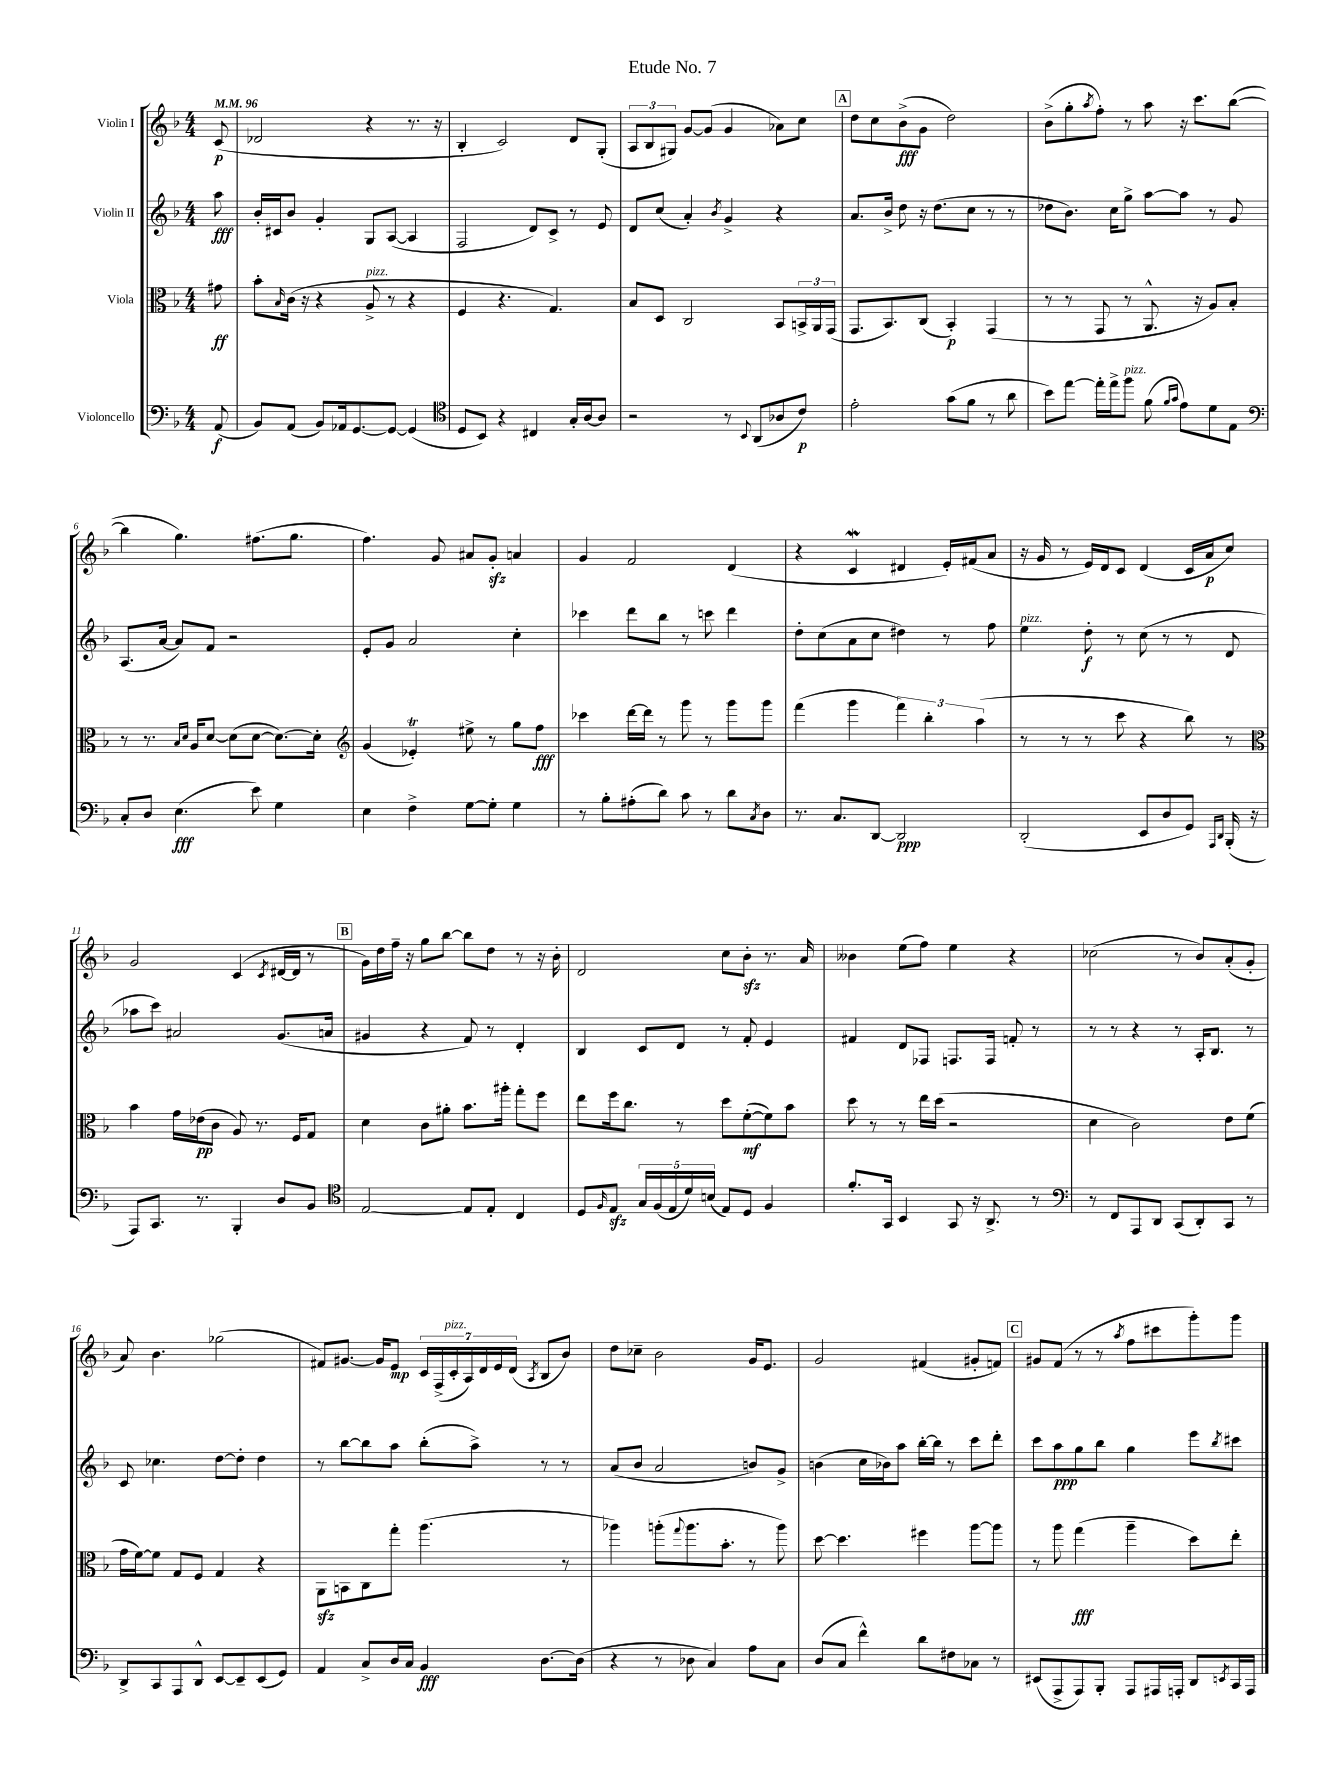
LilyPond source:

\header { title = "Etude No. 7" }
<<
\new StaffGroup <<
\new Staff = "s0" \with { instrumentName = "Violin I" } {
    \clef treble \key f \major \numericTimeSignature \time 4/4 \partial 8 \tempo 4 = 96
    c'8\p( |
    des'2 r4 r8. r16 |
    bes4-. c'2) d'8 g8-.( |
    \tuplet 3/2 { a8 bes8 gis8) } g'8~ g'8( g'4 aes'8) c''8 |
    \mark \markup { \box "A" } d''8 c''8 bes'8->\fff( g'8 d''2) |
    bes'8->( g''8-. \acciaccatura { a''8 } f''8-.) r8 a''8 r16 c'''8. bes''8~( |
    bes''4 g''4.) fis''8.( g''8. |
    f''4.) g'8 ais'8 g'8-.\sfz a'4 |
    g'4 f'2 d'4( |
    r4 c'4\mordent dis'4 e'16-.) fis'16( a'8 |
    r16 g'16 r8 e'16) d'16 c'8 d'4( c'16 a'16\p c''8) |
    g'2 c'4( \acciaccatura { c'8 } dis'16~ dis'16 r8 |
    \mark \markup { \box "B" } g'16) d''16 f''16-- r16 g''8 bes''8~ bes''8 d''8 r8 r16 bes'16-. |
    d'2 c''8 bes'8-.\sfz r8. a'16 |
    beses'4 e''8( f''8) e''4 r4 |
    ces''2( r8 bes'8) a'8-.( g'8-. |
    a'8) bes'4. ges''2( |
    fis'8) gis'8.~ gis'16 e'8\mp \tuplet 7/4 { c'16 f16->( c'16-.^\markup { \italic "pizz." } a16) d'16 e'16 d'16( } \acciaccatura { a8 } bes8 bes'8) |
    d''8 ces''8-- bes'2 g'16 e'8. |
    g'2 fis'4( gis'8-. f'8) |
    \mark \markup { \box "C" } gis'8 f'8( r8 r8 \acciaccatura { a''8 } f''8 cis'''8 g'''8-.) g'''8 \bar "|." |
}
\new Staff = "s1" \with { instrumentName = "Violin II" } {
    \clef treble \key f \major \numericTimeSignature \time 4/4 \partial 8
    a''8\fff |
    bes'16-. cis'16 bes'8 g'4-. g8 a8~( a4 |
    f2 d'8) c'8-> r8 e'8 |
    d'8 c''8( a'4-.) \acciaccatura { bes'8 } g'4-> r4 |
    \mark \markup { \box "A" } a'8. bes'16-> d''8 r16 d''8.( c''8 r8 r8 |
    des''8 bes'8.) c''16 g''8-> a''8~ a''8 r8 g'8 |
    a8.( a'16~ a'8) f'8 r2 |
    e'8-. g'8 a'2 c''4-. |
    ces'''4 d'''8 bes''8 r8 c'''8 d'''4 |
    d''8-. c''8( a'8 c''8 dis''4) r8 f''8 |
    e''4^\markup { \italic "pizz." } d''8-.\f r8 c''8( r8 r8 d'8 |
    aes''8 c'''8) ais'2 g'8.( a'16 |
    \mark \markup { \box "B" } gis'4 r4 f'8) r8 d'4-. |
    bes4 c'8 d'8 r8 f'8-. e'4 |
    fis'4 d'8 fes8 f8. f16 f'8-. r8 |
    r8 r8 r4 r8 a16-. bes8. r8 |
    c'8 ces''4. d''8~ d''8-. d''4 |
    r8 bes''8~ bes''8 a''8 bes''8-.( a''8->) r8 r8 |
    a'8( bes'8 a'2 b'8) g'8-> |
    b'4( c''16 bes'16) a''8 bes''16~-. bes''16 r8 c'''8 d'''8-. |
    \mark \markup { \box "C" } c'''8 a''8\ppp g''8 bes''8 g''4 e'''8 \acciaccatura { bes''8 } cis'''8 \bar "|." |
}
\new Staff = "s2" \with { instrumentName = "Viola" } {
    \clef alto \key f \major \numericTimeSignature \time 4/4 \partial 8
    gis'8\ff |
    bes'8-. \grace { bes16 } c'16( r16 r4 a8->^\markup { \italic "pizz." } r8 r4 |
    f4 r4. g4.) |
    bes8 d8 c2 bes,8 \tuplet 3/2 { b,16-> a,16 g,16( } |
    \mark \markup { \box "A" } g,8. bes,8.) c8( bes,4-.\p) g,4( |
    r8 r8 g,8 r8 a,8.-^ r16 a8) bes8-. |
    r8 r8. \grace { bes16 d'16 } a16 d'8~ d'8( d'8~ d'8.~) d'16-. |
    \clef treble g'4( ees'4-.\trill) eis''8-> r8 g''8 f''8\fff |
    ces'''4 d'''16~ d'''16 r8 g'''8 r8 g'''8 g'''8 |
    f'''4( g'''4 \tuplet 3/2 { f'''4) bes''4-. a''4( } |
    r8 r8 r8 c'''8 r4 bes''8) r8 |
    \clef alto bes'4 g'16 ees'16\pp( c'8 a8) r8. f16 g8 |
    \mark \markup { \box "B" } d'4 c'8 ais'8-. bes'8. ais''16-. g''8-. f''8 |
    e''8 f''16 c''8. r8 d''8 f'8~-.\mf( f'8) bes'8 |
    d''8 r8 r8 e''16 d''16( r2 |
    d'4 c'2) e'8 f'8( |
    g'16 f'16~) f'8 g8 f8 g4 r4 |
    a,8\sfz b,8 c8 g''8-. a''4.( r8 |
    aes''4) a''8-.( \appoggiatura { g''8 } a''8. bes'8.-. r8 a''8) |
    d''8~ d''4. fis''4 a''8~ a''8 |
    \mark \markup { \box "C" } r8 a''8 g''4\fff( a''4-- d''8) e''8-. \bar "|." |
}
\new Staff = "s3" \with { instrumentName = "Violoncello" } {
    \clef bass \key f \major \numericTimeSignature \time 4/4 \partial 8
    a,8\f( |
    bes,8) a,8( bes,8) aes,16 g,8.~ g,8~ g,4( |
    \clef tenor d8 bes,8) r4 cis4 g16-. a16~ a8 |
    r2 r8 \appoggiatura { bes,8 } a,8( aes8 c'8\p) |
    \mark \markup { \box "A" } e'2-. g'8( f'8 r8 a'8 |
    bes'8) e''8~ e''16-. e''16-> f''8^\markup { \italic "pizz." } f'8( \grace { f'16 g'16 } e'8) d'8 e8 |
    \clef bass c8-. d8 e4.\fff( e'8) g4 |
    e4 f4-> g8~ g8-. g4 |
    r8 bes8-. ais8-.( d'8) c'8 r8 d'8 \acciaccatura { c8 } d8 |
    r8. c8. d,8~ d,2\ppp |
    d,2-.( e,8 d8 g,8) \grace { a,,16 d,16 } bes,,16-.( r16 |
    a,,8) c,8. r8. bes,,4-. d8 bes,8 |
    \mark \markup { \box "B" } \clef tenor e2~ e8 e8-. c4 |
    d8 \grace { f16 } e8\sfz \tuplet 5/4 { g16 f16( e16 d'16) b16( } e8) d8 f4 |
    f'8.-. g,16 bes,4 g,8 r16 a,8.-> r8 |
    \clef bass r8 f,8 a,,8 d,8 c,8( d,8-.) c,8 r8 |
    d,8-> c,8 a,,8 d,8-^ e,8~ e,8-- e,8( g,8) |
    a,4 c8-> d16 c16 bes,4\fff d8.~ d16( |
    r4 r8 des8 c4) a8 c8 |
    d8( c8 f'4-^) d'8 fis8 ces8 r8 |
    \mark \markup { \box "C" } eis,8( a,,8-> a,,8) bes,,8-. a,,8 ais,,16 a,,16-. d,8 \acciaccatura { e,8 } c,16 a,,16 \bar "|." |
}
>>
>>
